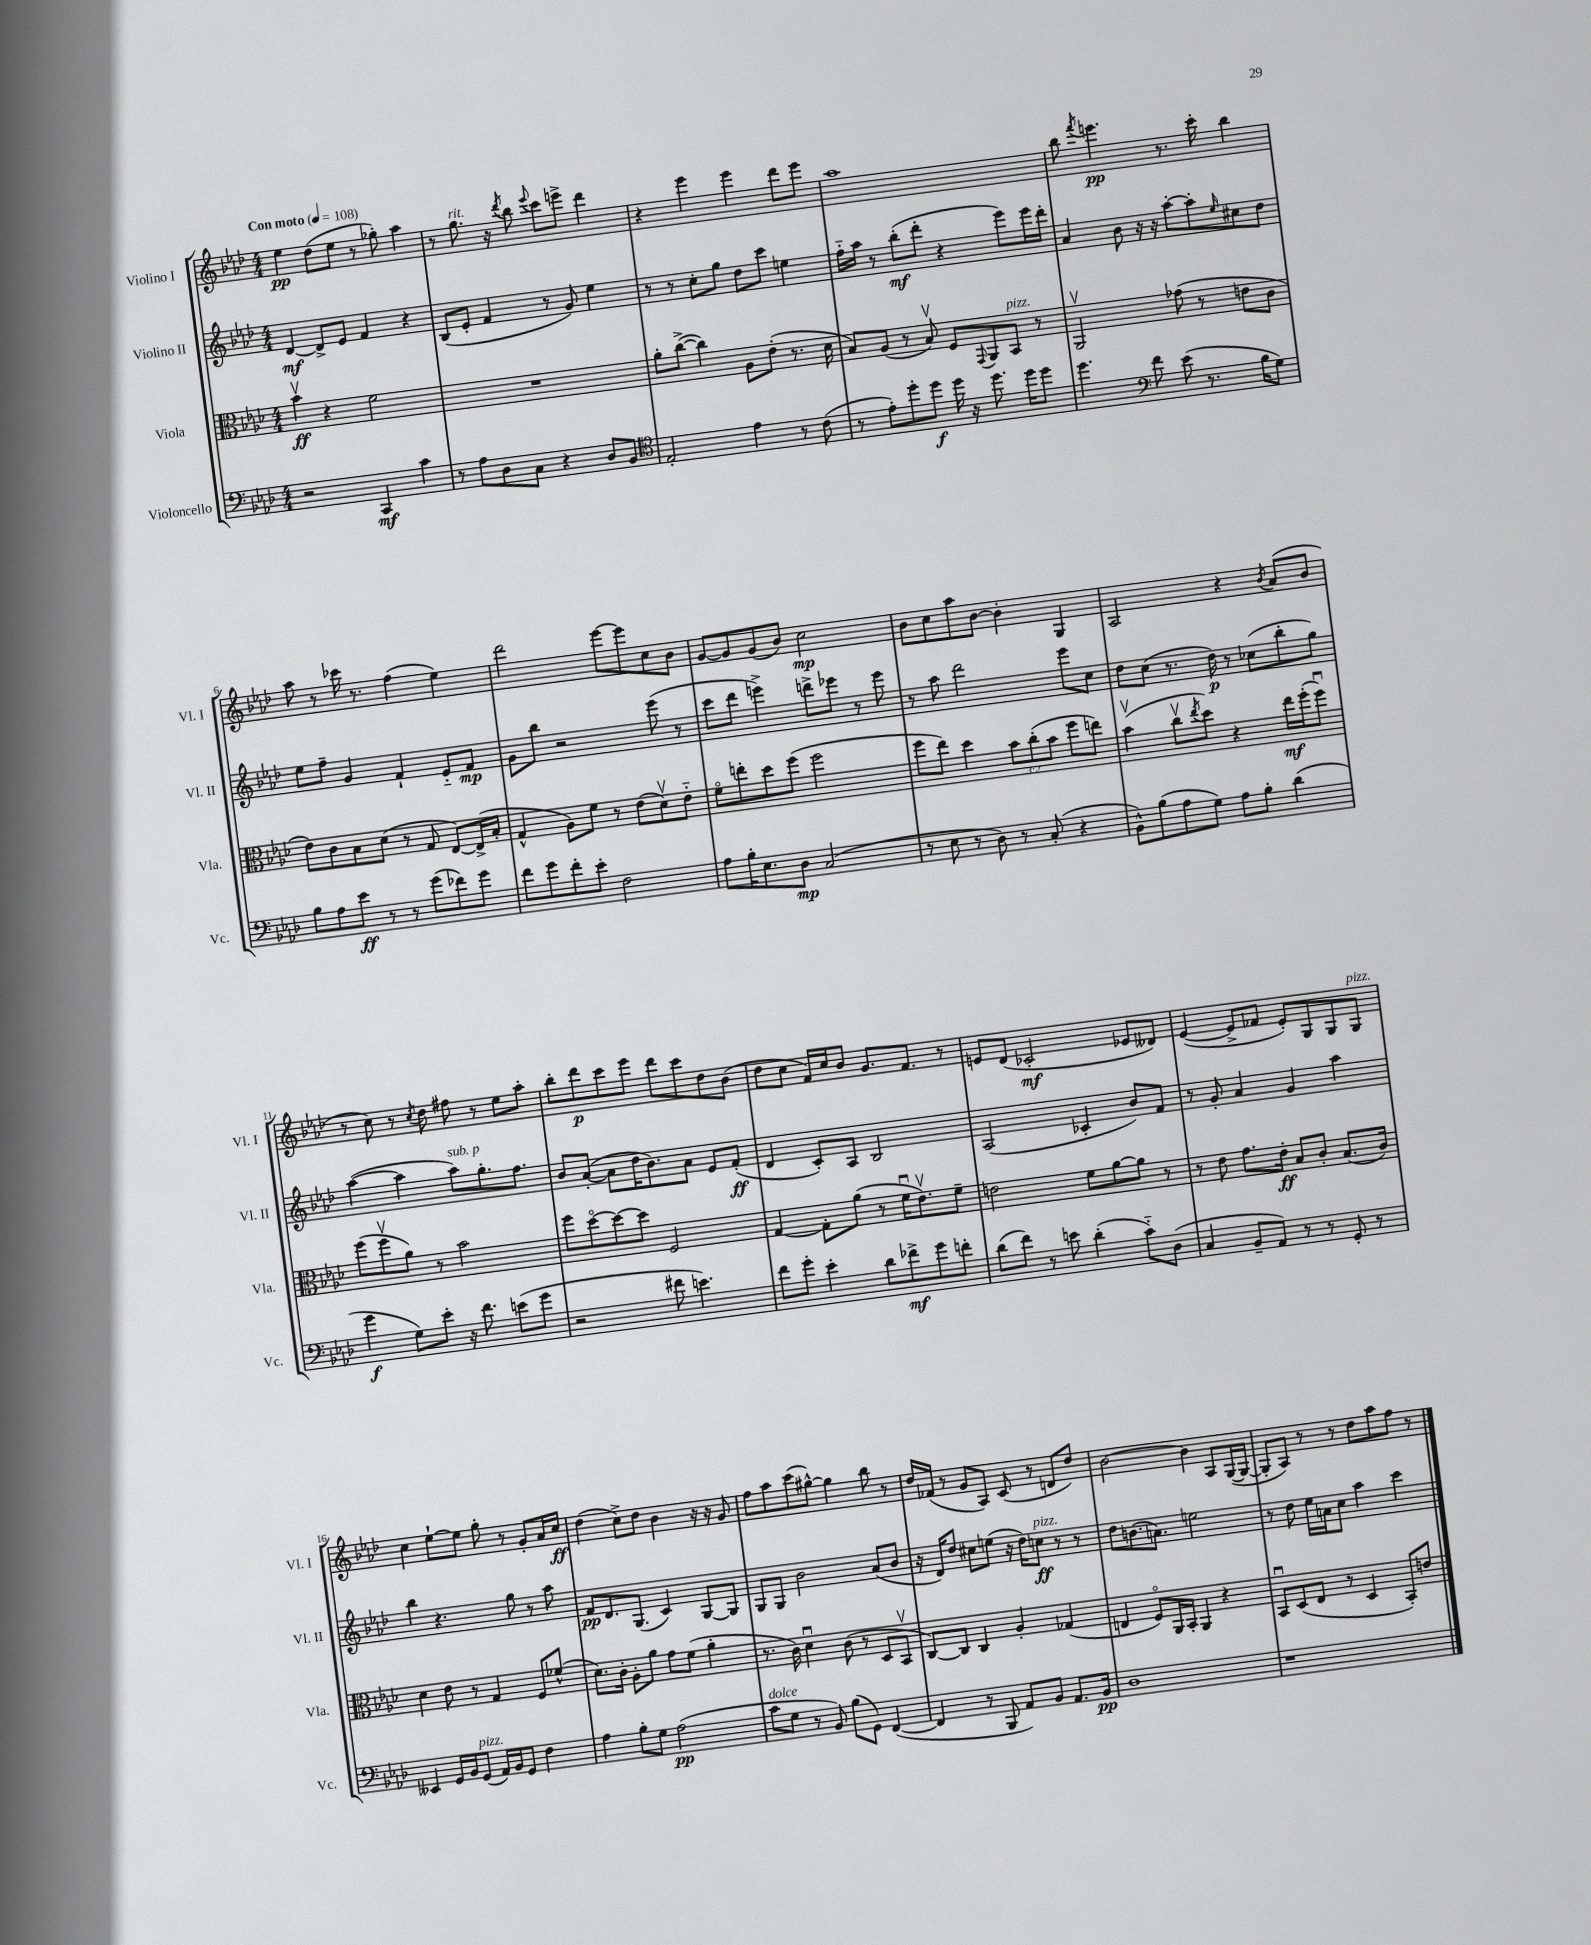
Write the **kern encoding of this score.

**kern	**kern	**kern	**kern
*staff4	*staff3	*staff2	*staff1
*clefF4	*clefC3	*clefG2	*clefG2
*k[b-e-a-d-]	*k[b-e-a-d-]	*k[b-e-a-d-]	*k[b-e-a-d-]
*M4/4	*M4/4	*M4/4	*M4/4
*MM108	*MM108	*MM108	*MM108
2r	4b-v\	[4d-/	4ee-\
.	4r	8d-^/]L	(8dd-\L
.	.	8e-/J	8ee-\J
4CC/	2f\	4f/	8r
.	.	.	8gg-'\)
4c\	.	4r	4aa-\
=	=	=	=
8r	1r	(8B-/L	8r
8A-\L	.	8e-'/J	8.gg\
8D-\	.	4f/	.
.	.	.	16r
.	.	.	8qddd-/
8C\J	.	.	8bb-\
.	.	.	8qqeee-/
4r	.	8r	8ccc\L
.	.	8g/)	8eee^\J
8D-/L	.	4ee-\	4ddd-\
8BB-/J	.	.	.
=	=	=	=
*clefC4	*	*	*
2E-'/	8a-'\L	8r	4r
.	([8cc^\J	8r	.
.	4cc\])	8cc'\L	4eee-\
.	.	8gg\J	.
4e-\	8A-\L	8dd-\L	4eee-\
.	(8e-'\J	8ccc\J	.
8r	8.r	4ee\	8ddd-\L
(8c\	.	.	8eee-\J
.	16d-\	.	.
=	=	=	=
8r	8B-/L)	16ff'~\LL	1aa-
.	.	16aa-\JJ	.
8e-'\L)	(8A-/J	8r	.
8dd-'\	8r	(8bb-'\L	.
8dd-\J	8B-v/)	8ddd-'\J	.
16dd-\	8F/L	4r	.
16r	.	.	.
.	8qqGG/	.	.
8.dd-\	8AA-/	.	.
.	8BB-/J	8eee-\L)	.
16dd-\LK	.	.	.
8dd-\J	8r	16eee-\L	.
.	.	16ddd-'\JJ	.
=	=	=	=
4.dd-\	2AA-v/	4a-/	8bb-\
.	.	.	8qfff/
.	.	.	4.eee\
.	.	8b-\	.
*clefF4	*	*	*
8f\	.	16r	.
.	.	16r	.
(8e-\	(8g-\	[8aa-'\L	8.r
8.r	8r	8aa-'\]	.
.	.	.	16ccc'\
.	.	16qqee-/	.
.	8e\L	8cc#\	4bb-\
16B-\LK	.	.	.
8G\J)	8c\J	8dd-\J	.
=	=	=	=
8B-\L	8e-\L)	8ee-\L	8aa-\
8A-\	8c\	8ff~\J	8r
8e-\J	8B-\	4g/	16ccc-\
.	.	.	8.r
8r	(8d-\J	.	.
8r	8r	4f`/	(4ff\
(8g\L	8G/	.	.
8f-\)	[8E-/L)	8e-'~/L	4ee-\)
8g\J	(16E-^/]L	8f/J	.
.	16B-'/JJ	.	.
=	=	=	=
8f\L	4G^^/	8g\L	2ddd-\
8g\	.	8bb-\J	.
8f'\	8A-\L)	2r	.
8e-'\J	8f\J	.	.
2F\	8r	.	[8eee-\L
.	(8e-\L	.	8eee-\]
.	8d-v\)	(8eee-\	8cc\
.	8e-'~\J	8r	8b-\J
=	=	=	=
8A-\L	8fo\L	8ccc\L	[8g/L
16B-'\K	8ee'\	8ddd-\J	8g/]
8.E-\	.	.	.
.	8dd-\	4eee^\)	(8g/
8D-\J	(8ff\J	.	8b-/J)
(2C/	2ff\	8ddd^\L	2cc\
.	.	8eee-\J	.
.	.	8r	.
.	.	8eee-\	.
=	=	=	=
8r	8ff\L	8r	8b-\L
8E-\	8ee-\J)	8aa-\	8cc\
8r	4dd-\	2ddd-\	8aa-\
8D-\)	.	.	[8b-\J
8r	12b-\L	.	4b-'\]
.	(12cc'\	.	.
(8C'/	.	.	.
.	12b-\J	.	.
4r	8ff\L	8eee-\L	4G/
.	8ee\J)	8cc\J	.
=	=	=	=
8BB-^^\L)	(4b-v\	8dd-\L	2A-/
(8B-\	.	(8cc\J	.
8A-\	8ccv\L	8.r	.
.	8qee-/	.	.
8G\J)	8dd-\J)	.	.
.	.	16dd-\)	.
8A-\L	4r	8r	4r
8B-'\J	.	(8cc-\L	.
.	.	.	8qb-/
(4d-\	16ee-\LL	8bb-'\	(8a-/L
.	(16ff'\J	.	.
.	8ffu\J)	8gg\J)	8b-/J
=	=	=	=
4g\	(8ff\L	([4aa-\	8r
.	8ffv\	.	8cc\)
8G\L)	8a-\J)	4aa-\]	8r
.	.	.	8qcc/
8e-'\J	8r	.	8dd-\
16r	2b-\	8aa-\L)	8ff#\
8.f\	.	.	.
.	.	8.gg'\	8r
(8e\L	.	.	8ee-\L
.	.	8.ff\J	.
8g\J	.	.	8aa-'\J
=	=	=	=
2r	8ff\L	8b-/L	8bb-'\L
.	[8dd-o\	([8a-'/J	8ddd-\
.	8dd-\_	8a-\]L	8ccc\
.	8dd-\]J	16dd-\K	8eee-\J
.	.	8.b-\)	.
8f#\	2F/	.	8ddd-\L
4.e\)	.	8a-\J	8ccc\
.	.	8e-/L	8dd-\
.	.	(8f'/J	(8b-\J
=	=	=	=
8f\L	[4G/	4d-/	8dd-\L
8g'\J	.	.	8cc\J
4e-'\	8G'\]L	8c'/L)	16f/LL)
.	.	.	16cc/J
.	(8a-\J	8A-/J	8b-/J
8d-\L	8r	2B-/	8.g/L
8f-^\	16fu\LK	.	.
.	8.e-v\)	.	8.f/J
8g\	.	.	.
8f'\J	8f~\J	.	8r
=	=	=	=
(8d-\L	2e\	(2A-/	8e/L
8f\J)	.	.	(8d-/J
8r	.	.	2c-'/
8e\	.	.	.
(4d-'\	8f\L	4c-'/	.
.	[8a-\	.	.
8c'~\L)	8a-\]J	8b-/L)	8e-/L
(8D-\J	8r	8f/J	8d--/J)
=	=	=	=
4C/	8r	8r	([4e-/
.	8e-\	8g'/	.
8BB-~/L	8.g\L	4a-/	8e-^/]L
8AA-/J)	.	.	8f-/J
.	16e-'\Jk	.	.
8r	8B-/L	4g/	8e-'/L)
8r	8c'/J	.	8G/
8GG'/	(8.B-/L	4aa-\	8G/
8r	.	.	8G/J
.	16c/Jk)	.	.
=	=	=	=
4EE--/	4d-\	4bb-\	4cc\
16GG/LL	8e-\	4.r	[8ee-`\L
16BB-/J	.	.	.
(8GG/J	8r	.	8ee-\]J
16AA-/LL)	4G/	.	8gg'\
16BB-/J	.	.	.
8GG/J	.	8gg\	8r
4F\	8F/L	8r	8g'/L
.	(8f-^^/J	8aa-\	16a-/L
.	.	.	16cc/JJ
=	=	=	=
4A-\	8.d-\L)	8f/L	(4dd-\
.	.	8.d-/	.
.	16c'\Jk	.	.
8B-'\L	8A-'\L	.	8cc^\L)
.	.	(8.G/J	.
8G\J	8a-\J	.	8dd-\J
(2A-\	8g\L	4c/)	4b-\
.	(8f\J	.	.
.	4a-'\	[8G/L	16r
.	.	.	16r
.	.	8G/]J	8g/
=	=	=	=
8c\L	8.r	8G/L	8ff\L
8G\J	.	8G/J	8aa-\
.	16c\)	.	.
8r	4d-u\	2b-\	(8ccc\
8BB-/)	.	.	[8gg#^^\J)
(8B-\L	(8c\	.	4gg#\]
8GG\J)	8r	.	.
([4FF/	8D-/L	(8a-/L	8bb-\
.	8BB-v/J	8b-/J	8r
=	=	=	=
4FF/]	[8C/L)	16r	16dd-/LL
.	.	16d-/LK)	(16f-/JJ
.	8C/]J	8dd-/J	8r
8r	4C/	8cc#\L	8g/L
8BBB-/	.	(8ee\J	8A-/J)
8AA-/L)	4A-'/	16r	(8c/
.	.	16dd-\LK)	.
8BB-/J	.	8cc\J	8r
8.AA-/L	(4G-/	8r	8d/L
.	.	8r	8dd-/J)
16BB-/Jk	.	.	.
=	=	=	=
1D-	4E/	8dd-\L	[2b-\
.	.	(8.b\	.
.	8Fo/L)	.	.
.	.	8.a\J)	.
.	16AA-/L	.	.
.	16BB-'/JJ	.	.
.	4AA-/	2ee\	4b-\]
.	4r	.	8A-/L
.	.	.	([16G/L
.	.	.	16G/_JJ
=	=	=	=
1r	8BB-u/L	8r	8G'/]L
.	(8D-/	8dd-\	8A-/J)
.	8E-/J	16ee-\LL	8r
.	.	16a\J	.
.	8r	8cc\J	8r
.	4D-/	4aa-\	8dd-\L
.	.	.	8aa-\
.	8BB-'/L)	4ccc\	8ff\J
.	8e/J	.	8r
==	==	==	==
*-	*-	*-	*-
